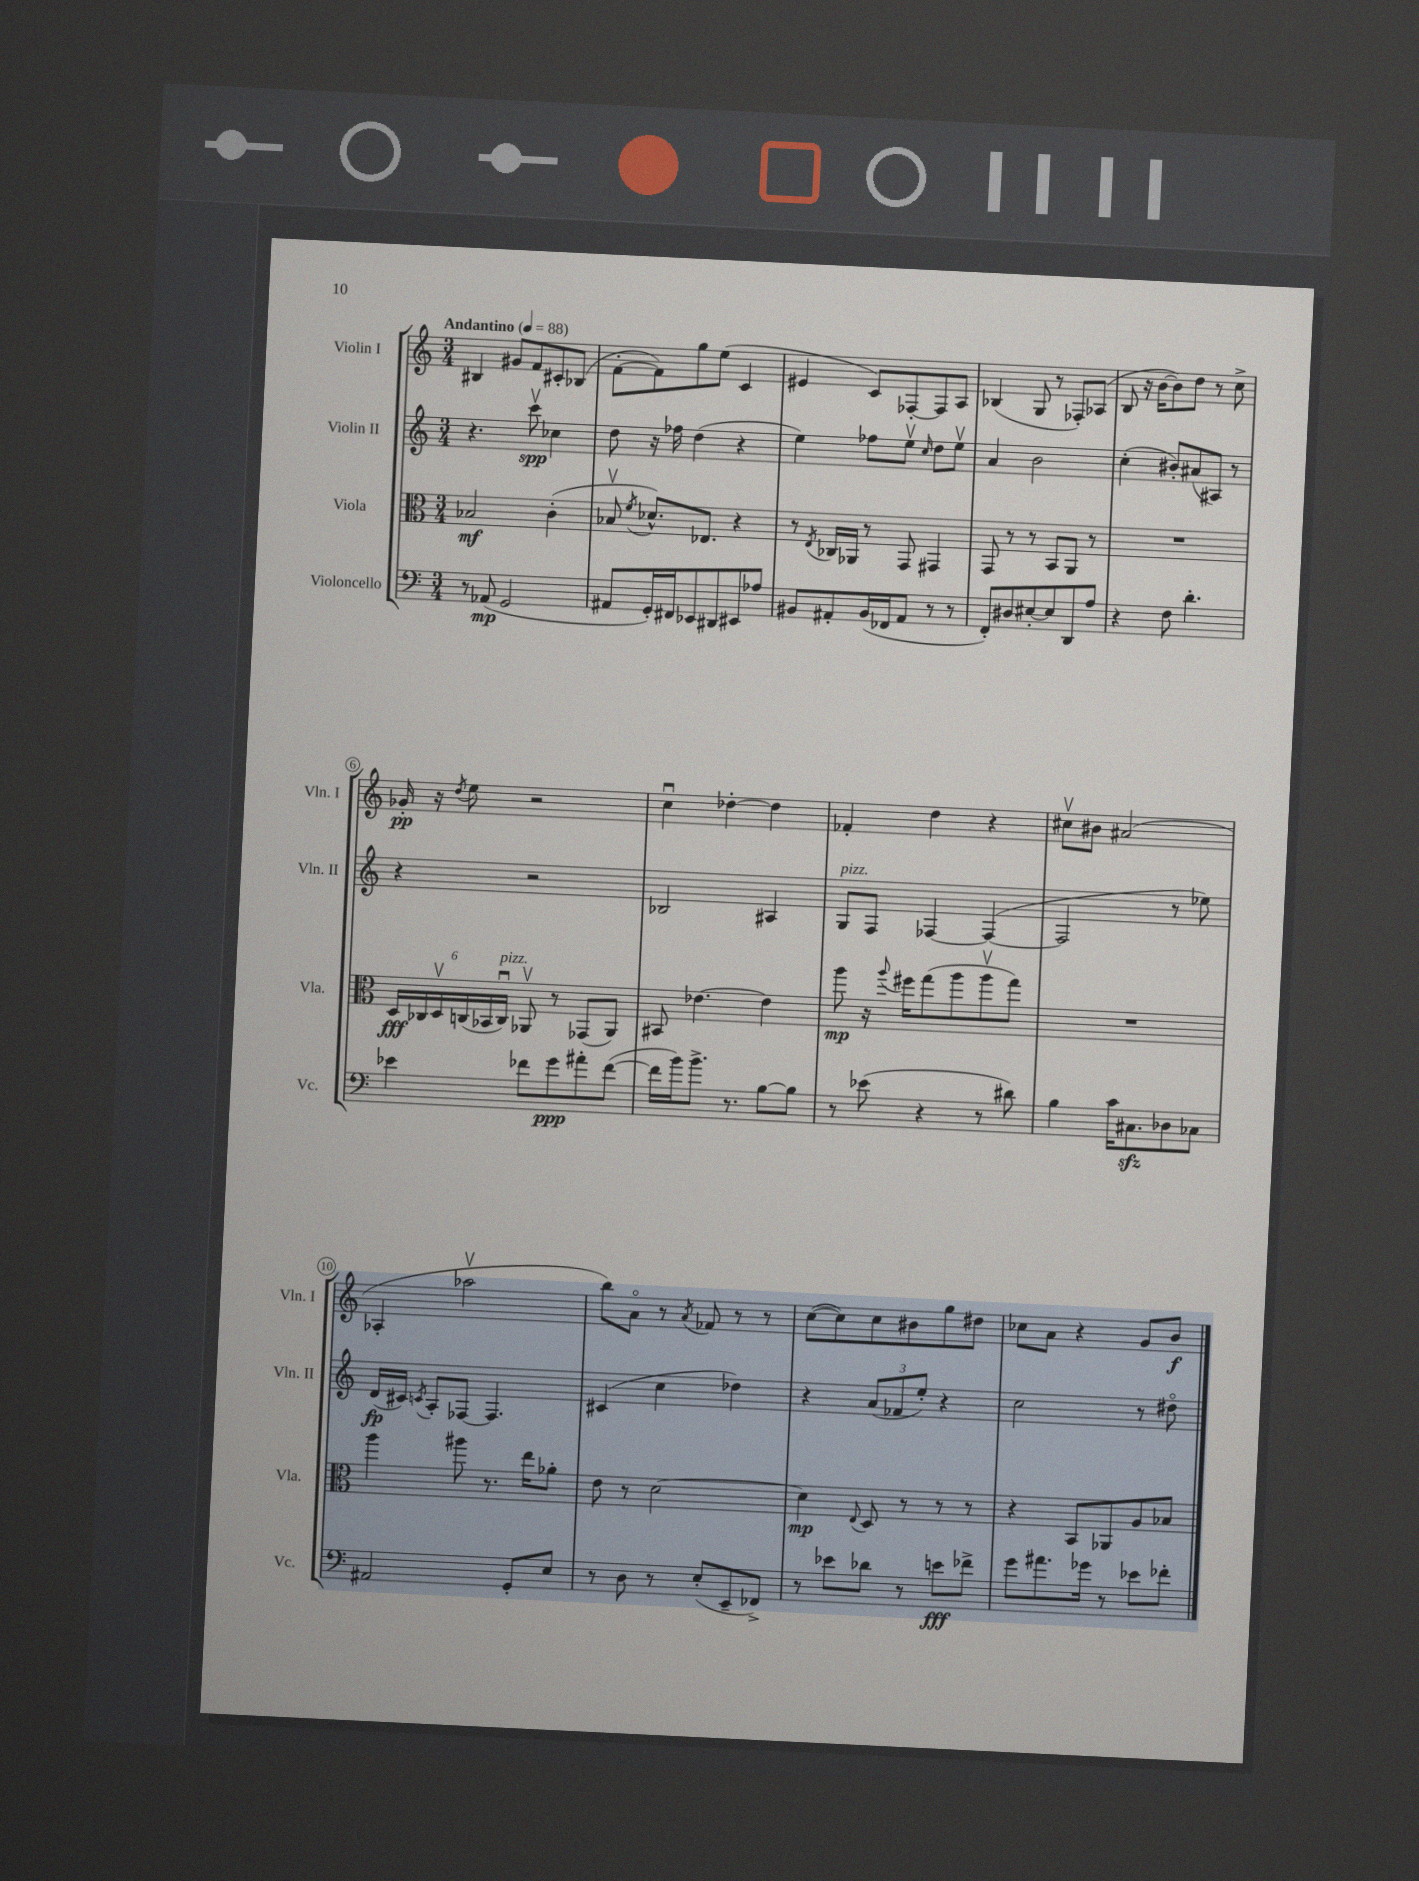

**kern	**kern	**kern	**kern
*staff4	*staff3	*staff2	*staff1
*clefF4	*clefC3	*clefG2	*clefG2
*k[]	*k[]	*k[]	*k[]
*M3/4	*M3/4	*M3/4	*M3/4
*MM88	*MM88	*MM88	*MM88
8r	2B-	4.r	4B#
(8AA-	.	.	.
2GG	.	.	8g#
.	.	8cccv	8f
.	(4c'	4cc-	8c#'
.	.	.	(8B-
=	=	=	=
8AA#	8B-v	8dd	[8f'
.	8qf	.	.
16GG')	8.d-^^)	16r	8f])
16FF#	.	16ff-	.
8EE-	.	(4dd	8gg
.	8.E-	.	.
8DD#	.	.	(8ee
8EE#	4r	4r	4c
8A-	.	.	.
=	=	=	=
8BB#	8r	4ee)	4e#
.	8qE	.	.
8AA#'	16C-	.	.
.	16AA-	.	.
(16BB#	8r	8ff-	8c)
16FF-	.	.	.
8AA#	8GG	8eev	[8F-'
.	.	16qqcc	.
8r	4GG#	8dd	8F-]
8r	.	8eev	8A
=	=	=	=
8FF')	8GG	4a	(4B-
8D#	8r	.	.
[8E#'	8r	2b	8G
8E#]	8BB	.	8r
8DD	8AA	.	8F-')
8A	8r	.	(8A-
=	=	=	=
4r	2.r	(4cc'	8B
.	.	.	16r
.	.	.	[16b
8F	.	8b#')	8b])
4.d'	.	(8a#	8dd
.	.	8A#)	8r
.	.	8r	8cc^
=	=	=	=
4e-	24D	4r	16g-'
.	24C-	.	.
.	.	.	16r
.	24Dv	.	.
.	.	.	8qdd
.	(24C	.	8ee
.	24BB-	.	.
.	24Cu)	.	.
8f-	8AA-v	2r	2r
8g	8r	.	.
8a#'	(8GG-	.	.
([8f-	8AA-)	.	.
=	=	=	=
16f-]	8BB#	2B-	4ccu
16b)	.	.	.
8.b^	[4.e-	.	.
.	.	.	[4dd-'
8.r	.	.	.
[8B	4e-]	4A#	4dd-]
8B]	.	.	.
=	=	=	=
8r	8aa	8G	4f-'
(8e-	16r	8F	.
.	8qqaa	.	.
.	16ff#	.	.
4r	(8gg	[4F-	4dd
.	8aa	.	.
8r	8aav	(4F-_	4r
8d#)	8gg)	.	.
=	=	=	=
4B	2.r	2F-]	8cc#v
.	.	.	8b#
16c	.	.	(2a#
8.C#	.	.	.
8D-	.	8r	.
8C-	.	8ee-)	.
=	=	=	=
2AA#	4aa	(16d	4A-'
.	.	16c#)	.
.	.	8qc	.
.	.	8A'	.
.	8aa#	[8F-	2aa-v
.	8.r	4.F-]	.
8GG'	.	.	.
.	16ee	.	.
8E	8a-'	.	.
=	=	=	=
8r	8e	(4c#	8bb)
8D	8r	.	8ao
8r	[2d	4cc	8r
.	.	.	8qa
(8E'	.	.	8f-
8EE~	.	4dd-)	8r
8FF-^)	.	.	8r
=	=	=	=
8r	4d]	4r	([8cc
8e-	.	.	8cc])
.	8qqE	.	.
8d-	8D	(12a	8cc
.	.	12f-	.
8r	8r	.	8b#
.	.	12ee')	.
8e	8r	4r	8gg
8f-^	8r	.	8dd#
=	=	=	=
8g	4r	2cc	8cc-
8.a#	.	.	8a
.	8BB	.	4r
16g-	.	.	.
8r	8AA-	.	.
8e-	8A	8r	8g
8f-'	8B-	8dd#o	8b
==	==	==	==
*-	*-	*-	*-
